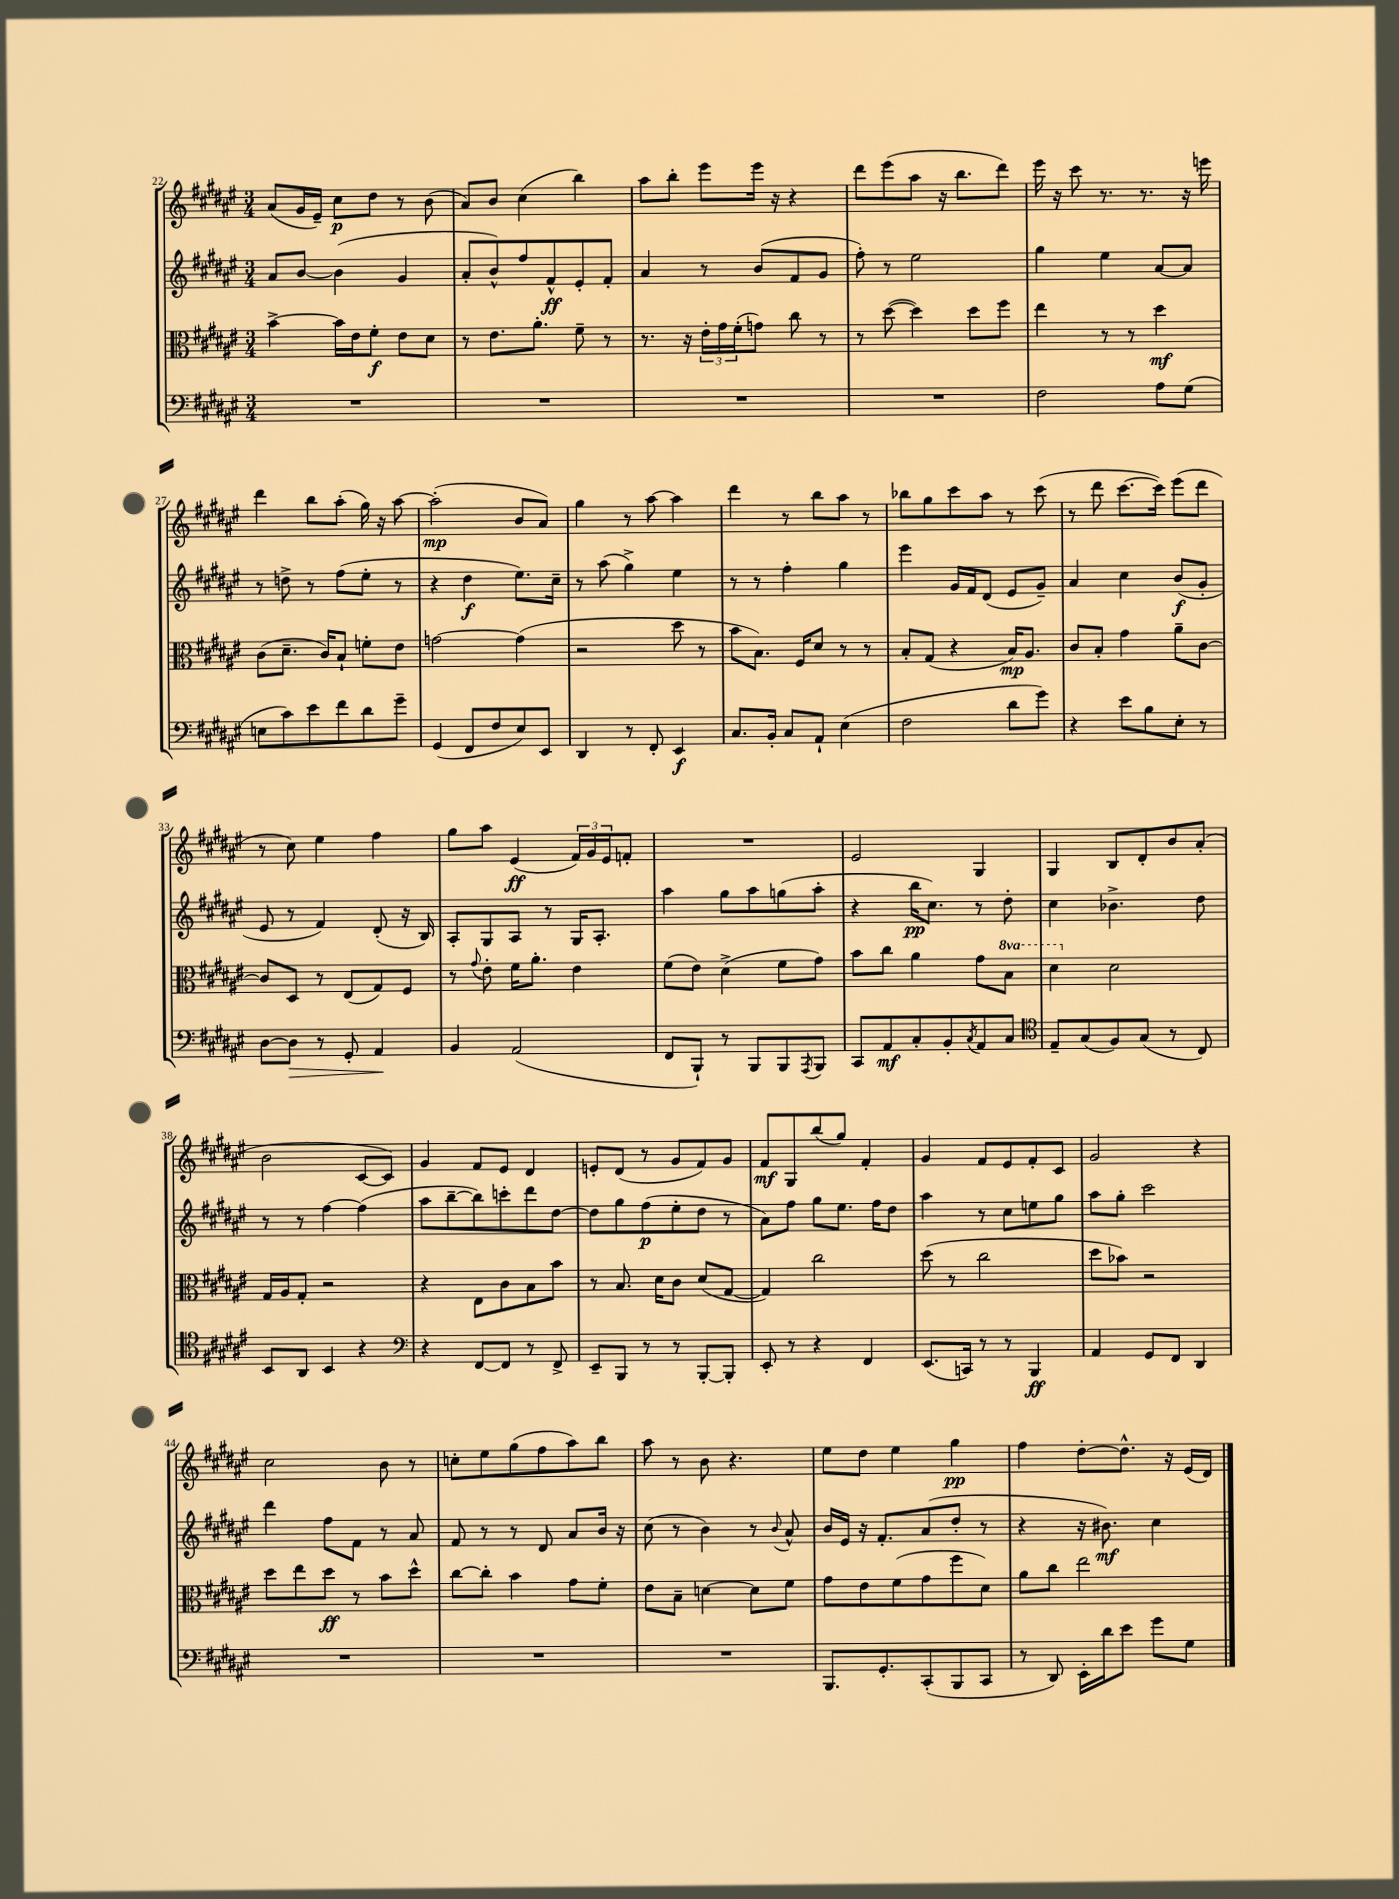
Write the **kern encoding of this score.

**kern	**kern	**kern	**kern
*staff4	*staff3	*staff2	*staff1
*clefF4	*clefC3	*clefG2	*clefG2
*k[f#c#g#d#a#e#]	*k[f#c#g#d#a#e#]	*k[f#c#g#d#a#e#]	*k[f#c#g#d#a#e#]
*M3/4	*M3/4	*M3/4	*M3/4
2.r	[4b^	8a#	(8a#
.	.	[8b	16g#
.	.	.	16e#~)
.	16b]	(4b]	8cc#
.	16e#	.	.
.	8f#'	.	8dd#
.	8e#	4g#	8r
.	8d#	.	(8b
=	=	=	=
2.r	8r	8a#'	8a#)
.	8.e#	8b^^)	8b
.	.	8ff#	(4cc#
.	8.a#'	.	.
.	.	8f#^^	.
.	8f#~	8e#'	4bb)
.	8r	8f#'	.
=	=	=	=
2.r	8.r	4a#	8aa#
.	.	.	8bb'
.	16r	.	.
.	24e#'	8r	8eee#
.	24g#	.	.
.	(24f#'	.	.
.	8g)	(8b	16eee#
.	.	.	16r
.	8cc#	8f#	4r
.	8r	8g#	.
=	=	=	=
2.r	8r	8ff#')	8ddd#
.	([8dd#	8r	(8eee#
.	4dd#])	2ee#	8aa#
.	.	.	16r
.	.	.	8.bb
.	8dd#	.	.
.	8ff#	.	8ddd#)
=	=	=	=
2F#	4ee#	4gg#	16eee#
.	.	.	16r
.	.	.	8ccc#
.	8r	4ee#	8.r
.	8r	.	.
.	.	.	8.r
8A#	4dd#	[8a#	.
(8G#	.	8a#]	16r
.	.	.	16eee
=	=	=	=
8E	(8c#	8r	4ddd#
8c#)	8.d#~	8dd^	.
8e#	.	8r	8bb
.	16c#)	.	.
8f#	8B`	(8ff#	(8aa#'
8d#	8f'	8ee#'	16gg#)
.	.	.	16r
8g#~	8e#	8r	[8aa#
=	=	=	=
(4GG#	[2g	4r	(2aa#']
8FF#	.	4dd#	.
8F#	.	.	.
8E#)	(4g]	8.ee#)	8b
8EE#	.	.	8a#)
.	.	16cc#~	.
=	=	=	=
4DD#	2r	8r	4gg#
.	.	(8aa#	.
8r	.	4gg#^)	8r
8FF#'	.	.	[8aa#
4EE#	8dd#	4ee#	4aa#]
.	8r	.	.
=	=	=	=
8.C#	8b	8r	4ddd#
.	8.B)	8r	.
16BB'	.	.	.
8C#	.	4ff#'	8r
.	16F#	.	.
8AA#`	8d#	.	8bb
(4E#	8r	4gg#	8aa#
.	8r	.	8r
=	=	=	=
2F#	8B'	4eee#	8bb-
.	(8G#	.	8gg#
.	4r	16g#	8ccc#
.	.	16f#	.
.	.	(8d#	8aa#
8d#	16B)	8e#	8r
.	8.A#	.	.
8g#)	.	8g#~)	(8ccc#
=	=	=	=
4r	8c#	4a#	8r
.	8B'	.	8ddd#
8e#	4g#	4cc#	[8.ccc#
8B	.	.	.
.	.	.	16ccc#])
8E#'	8a#~	(8b	(8eee#
8r	[8c#	8g#'	8ddd#
=	=	=	=
[8D#	8c#]	8e#	8r
8D#]	8D#	8r	8cc#)
8r	8r	4f#)	4ee#
8GG#'	(8E#	.	.
4AA#	8G#)	(8d#'	4ff#
.	8F#	16r	.
.	.	16B)	.
=	=	=	=
4BB	8r	8A#'	8gg#
.	8qqg#	.	.
.	8e#'	8G#	8aa#
(2AA#	16f#	8A#	(4e#
.	8.a#'	.	.
.	.	8r	.
.	4e#	16G#	24f#)
.	.	.	24g#
.	.	8.A#'	.
.	.	.	24e#
.	.	.	8f'
=	=	=	=
8FF#	(8f#	4aa#	2.r
8BBB`)	8e#)	.	.
8r	(4d#^	8gg#	.
8BBB	.	8aa#	.
8BBB	8f#	(8gg	.
8qAAA#	.	.	.
8BBB	8g#)	8aa#'	.
=	=	=	=
8CC#	8b	4r	2e#
8AA#	8cc#	.	.
8C#'	4a#	16bb	.
.	.	8.cc#)	.
8BB'	.	.	.
8qC#	.	.	.
8AA#	8g#	8r	4G#
8C#	8b	8dd#'	.
=	=	=	=
*clefC4	*	*	*
8E#~	4dd#	4cc#	4G#
(8G#	.	.	.
8F#)	2d#	4.b-^	8B
(8G#	.	.	8d#'
8r	.	.	8b
8C#)	.	8dd#	(8a#'
=	=	=	=
8BB	16G#	8r	2b
.	16A#	.	.
8AA#	8G#'	8r	.
4BB	2r	[4ff#	.
4r	.	(4ff#]	[8c#
.	.	.	8c#])
=	=	=	=
*clefF4	*	*	*
4r	4r	8aa#	4g#
.	.	[8bb~	.
[8FF#	8E#	8bb])	8f#
8FF#]	8c#	8ccc'	8e#
8r	8B	8ddd#	4d#
8FF#^	8b	[8dd#	.
=	=	=	=
8EE#~	8r	8dd#]	8e'
8BBB	8.B	8gg#	(8d#
8r	.	(8ff#	8r
.	16d#	.	.
8r	8c#	8ee#'	8g#
[8BBB'	(8d#	8dd#	8f#)
8BBB']	[8G#	8r	8g#
=	=	=	=
8EE#'	4G#])	8a#)	8f#
8r	.	8ff#	8G#
4r	2cc#	8gg#	(8bb
.	.	8.ee#	8gg#)
4FF#	.	.	4f#'
.	.	16ff#	.
.	.	8dd#	.
=	=	=	=
(8.EE#	(8dd#	4aa#	4g#
.	8r	.	.
16CC)	.	.	.
8r	2cc#	8r	8f#
8r	.	8cc#	8e#
4BBB	.	8ee	8f#'
.	.	8gg#	8c#
=	=	=	=
4AA#	8dd#	8aa#	2g#
.	8b-)	8gg#'	.
8GG#	2r	2ccc#	.
8FF#	.	.	.
4DD#	.	.	4r
=	=	=	=
2.r	8dd#	4ddd#	2cc#
.	8ee#	.	.
.	8dd#	8ff#	.
.	8r	8f#	.
.	8b	8r	8b
.	8dd#^^	8a#	8r
=	=	=	=
2.r	[8cc#	8f#	8cc'
.	8cc#']	8r	8ee#
.	4b	8r	(8gg#
.	.	8d#	8ff#
.	8g#	8a#	8aa#)
.	8f#'	16b	8bb
.	.	16r	.
=	=	=	=
2.r	8e#	(8cc#	8aa#
.	8B~	8r	8r
.	[4d	4b)	8b
.	.	.	4.r
.	8d]	8r	.
.	.	8qqb	.
.	8f#	8a#^^	.
=	=	=	=
8.BBB	8g#	16b	8ee#
.	.	16e#	.
.	8e#	16r	8dd#
8.GG#'	.	8.f#'	.
.	(8f#	.	4ee#
(8CC#'	8g#	(8a#	.
8BBB	8ff#	8dd#'	4gg#
8CC#	8d#)	8r	.
=	=	=	=
8r	8a#	4r	4ff#
8DD#)	8cc#	.	.
16EE#'	2ee#	16r	[8dd#'
16d#	.	8.b#)	.
8e#	.	.	8.dd#^^]
8g#	.	4cc#	.
.	.	.	16r
8G#	.	.	(16e#
.	.	.	16d#)
==	==	==	==
*-	*-	*-	*-
